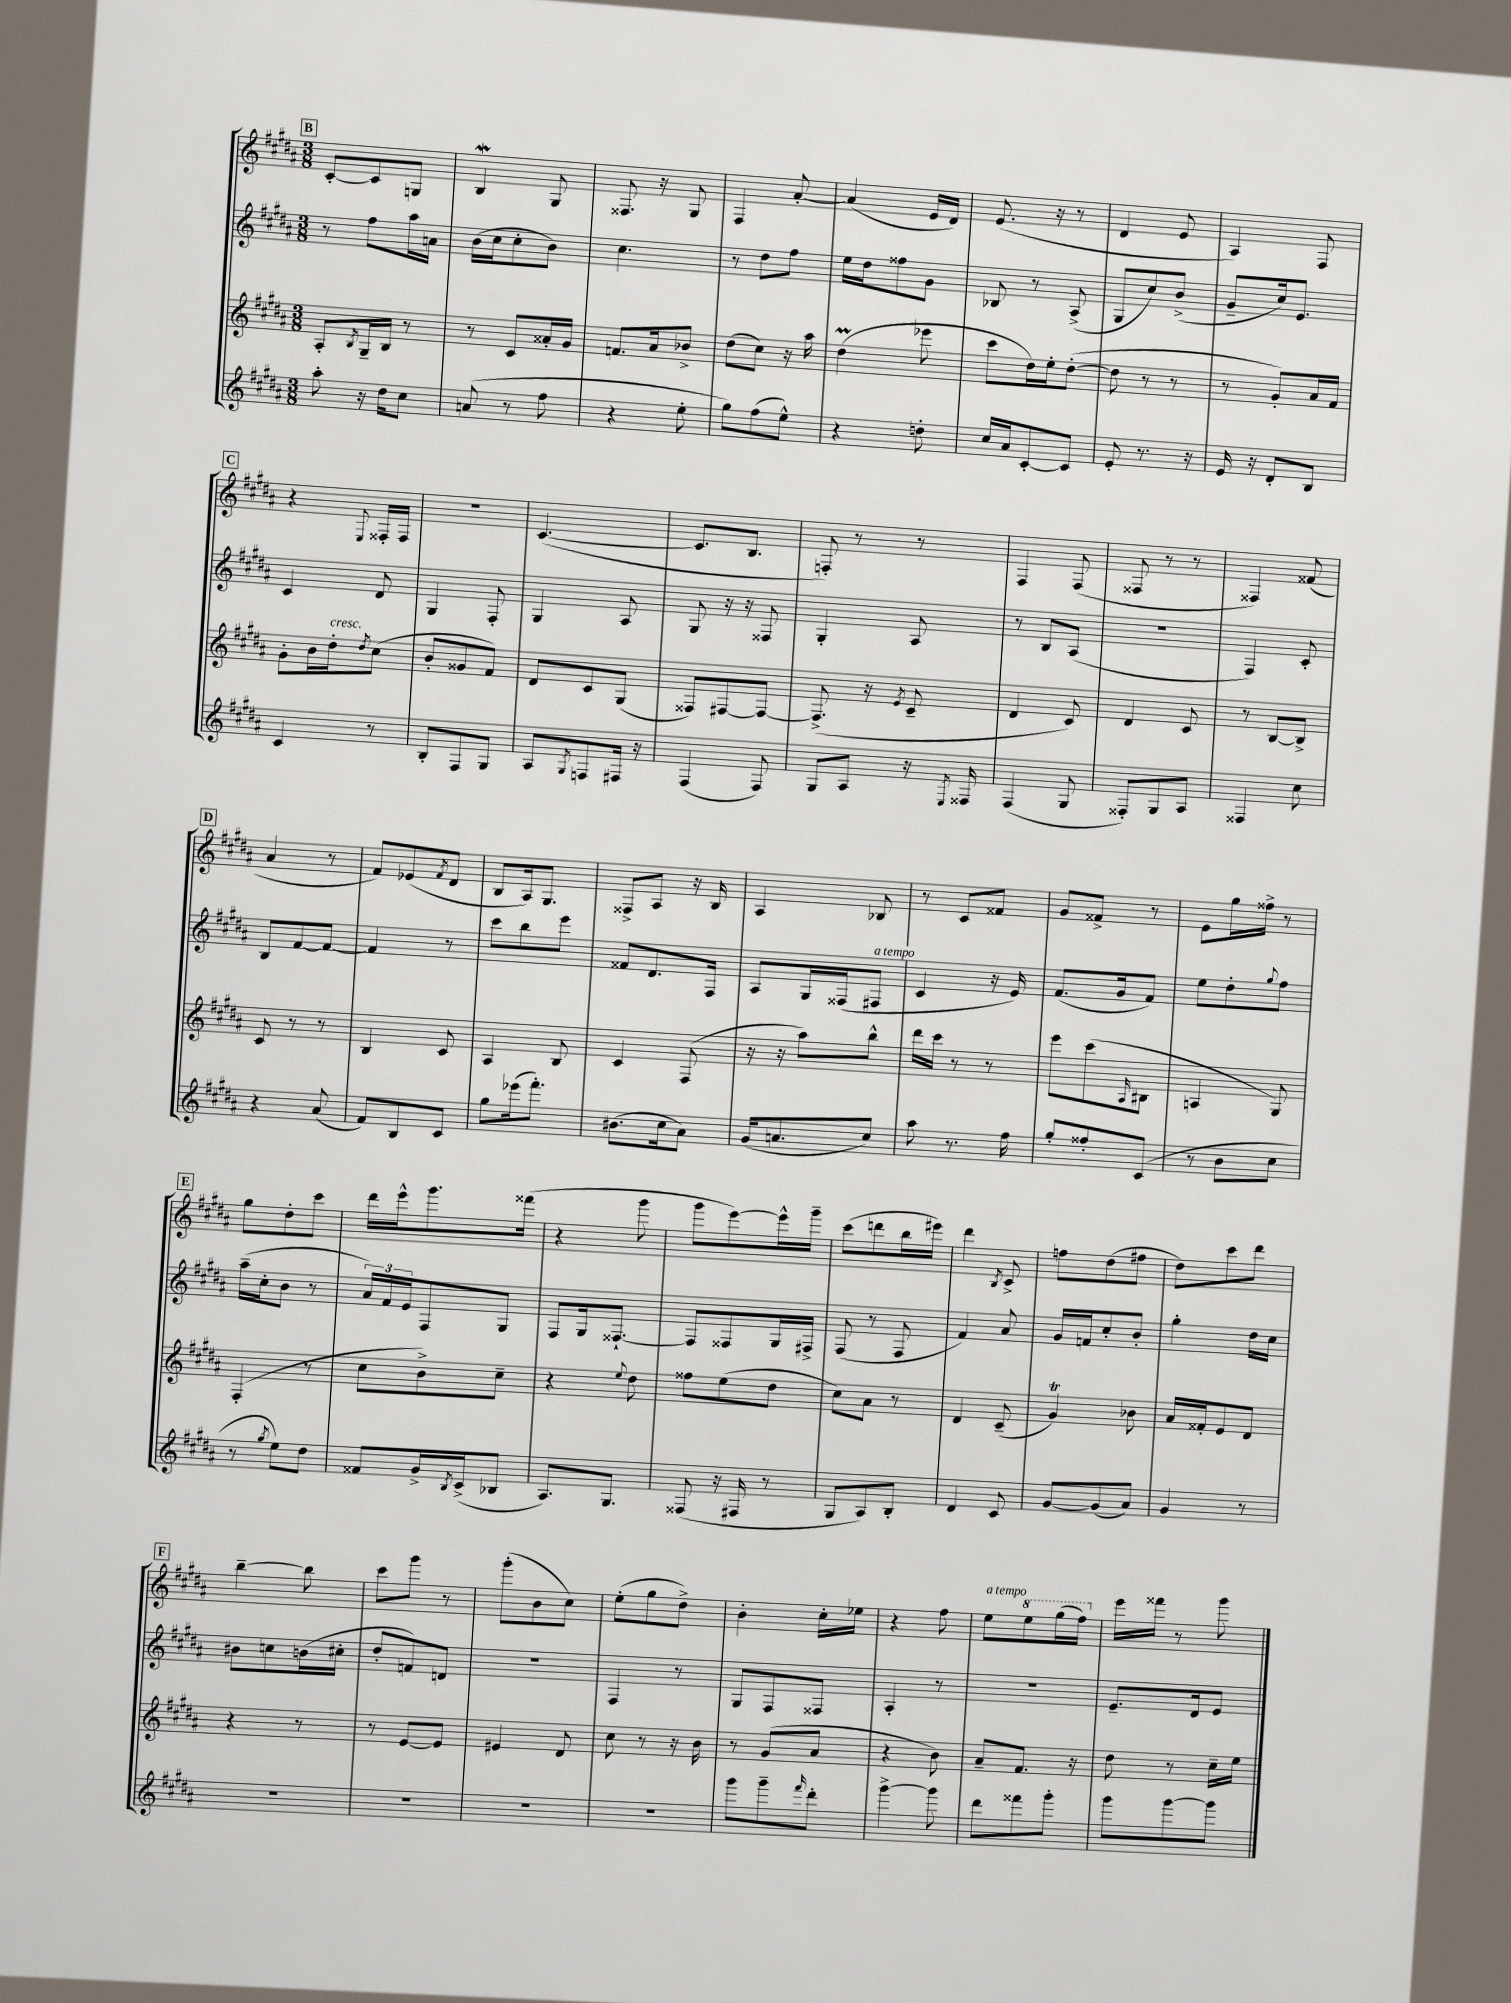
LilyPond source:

<<
\new StaffGroup <<
\new Staff = "s0" {
    \clef treble \key b \major \numericTimeSignature \time 3/8
    \mark \markup { \box "B" } cis'8~-. cis'8 g8 |
    b4\mordent gis8 |
    fisis8. r16 gis8 |
    fis4 ais'8~-. |
    ais'4( e'16 dis'16) |
    e'8.( r16 r8 |
    dis'4 e'8 |
    ais4) fis8 |
    \mark \markup { \box "C" } r4 \appoggiatura { e8 } fisis16-. fisis16 |
    R4. |
    cis'4.~( |
    cis'8. b8. |
    f8-.) r8 r8 |
    fis4 fis8( |
    fisis8 r8 r8 |
    fisis4) fisis'8( |
    \mark \markup { \box "D" } ais'4 r8 |
    fis'8) ees'8( \acciaccatura { fis'8 } dis'8 |
    b8 ais16) gis8. |
    fisis8-> ais8 r16 b16 |
    ais4 bes8 |
    r8 cis'8 fisis'8 |
    gis'8 fisis'8-> r8 |
    e'8 gis''16 fisis''16-> r8 |
    \mark \markup { \box "E" } gis''8 dis''8-. cis'''8 |
    dis'''16 e'''16-^ gis'''8. fisis'''16( |
    r4 gis'''8 |
    gis'''8 e'''8~) e'''16-^ gis'''16-- |
    cis'''8( d'''8 b''16 eis'''16) |
    dis'''4 \acciaccatura { b8 } cis'8-> |
    f''8 dis''8( fis''8 |
    dis''8) cis'''8 dis'''8 |
    \mark \markup { \box "F" } b''4~-- b''8 |
    cis'''8 gis'''8 r8 |
    gis'''8-.( b'8 cis''8) |
    e''8-.( gis''8 dis''8->) |
    b'4-. cis''16-. ees''16 |
    r4 fis''8 |
    e''8^\markup { \italic "a tempo" } \ottava #1 e'''8 gis'''16( fis'''16) \ottava #0 |
    e'''16 fisis'''16 r8 gis'''8 \bar "|." |
}
\new Staff = "s1" {
    \clef treble \key b \major \numericTimeSignature \time 3/8
    \mark \markup { \box "B" } r8 fis''8 ais''16 a'16 |
    b'16( cis''16 cis''8-. b'8) |
    cis''4. |
    r8 dis''8 fis''8 |
    e''16 dis''16 fisis''8 gis'8 |
    bes8 r8 ais8->( |
    gis8 cis''8) b'8->( |
    gis'8-- cis''16) e'8. |
    \mark \markup { \box "C" } cis'4 dis'8 |
    gis4 fis8-. |
    gis4 ais8 |
    gis8 r16 r16 fisis8 |
    gis4-. ais8 |
    r8 b8 ais8( |
    R4. |
    fis4) cis'8-. |
    \mark \markup { \box "D" } b8 fis'8~ fis'8~ |
    fis'4 r8 |
    cis'''8 b''8 e'''8 |
    fisis'8 dis'8. fis16 |
    ais8 gis16 fisis16( fis8^\markup { \italic "a tempo" } |
    cis'4 r16 e'16) |
    fis'8.( gis'16 fis'8) |
    e''8 dis''8-. \appoggiatura { gis''8 } fis''8 |
    \mark \markup { \box "E" } ais''16--( cis''16-. b'8 r8 |
    \tuplet 3/2 { ais'16) fis'16 e'16 } fis8 gis8 |
    fis8 gis16 fisis8.~-! |
    fisis8 fisis8 gis16 fis16-> |
    fis8( r8 fis8 |
    fis'4) ais'8 |
    gis'16 f'16 cis''8-. b'8-. |
    gis''4-. dis''16 cis''16 |
    \mark \markup { \box "F" } bis'8 c''8 b'16( cis''16-. |
    dis''8-. f'8) d'8 |
    R4. |
    fis4 r8 |
    gis8 fis8 fisis8 |
    ais4-. r8 |
    R4. |
    e'8.-- dis'16 e'8 \bar "|." |
}
\new Staff = "s2" {
    \clef treble \key b \major \numericTimeSignature \time 3/8
    \mark \markup { \box "B" } ais8-. \acciaccatura { b8 } gis16-- b16 r8 |
    r8 cis'8 aisis'16-. gis'16 |
    f'8. ais'16 bes'8-> |
    dis''8( cis''8) r16 ais''16 |
    dis''4\prall( ees'''8 |
    cis'''8 dis''16) e''16-. dis''8~-.( |
    dis''8 r8 r8 |
    r8 gis'8-.) ais'16 fis'16 |
    \mark \markup { \box "C" } gis'8-. b'16 dis''16-.^\markup { \italic "cresc." } \acciaccatura { dis''8 } cis''8( |
    b'8-. gisis'8 fis'8) |
    dis'8 cis'8 gis8( |
    fisis8) fis8~ fis8~ |
    fis8.->( r16 \acciaccatura { e'8 } cis'8-- |
    dis'4 cis'8) |
    dis'4 cis'8 |
    r8 b8~ b8-> |
    \mark \markup { \box "D" } cis'8 r8 r8 |
    b4 cis'8 |
    ais4 b8 |
    cis'4 fis8( |
    r16 r16 ais''8) b''8-^ |
    dis'''16 cis'''16 r8 r8 |
    e'''8 cis'''8( \grace { ais16 } bis8 |
    a4 gis8) |
    \mark \markup { \box "E" } fis4-.( r8 |
    cis''8 b'8->) cis''8-- |
    r4 \appoggiatura { e''8 } dis''8 |
    fisis''8 e''8( dis''8 |
    cis''8) ais'8 r8 |
    dis'4 cis'8--( |
    gis'4\trill) bes'8 |
    ais'16 fisis'16-. e'8 dis'8 |
    \mark \markup { \box "F" } r4 r8 |
    r8 e'8~ e'8 |
    eis'4 dis'8 |
    cis''8 r8 r16 b'16 |
    r8 gis'8( ais'8 |
    r4 b'8) |
    ais'8-- fis'8. r16 |
    dis''8 r8 cis''16-- e''16 \bar "|." |
}
\new Staff = "s3" {
    \clef treble \key b \major \numericTimeSignature \time 3/8
    \mark \markup { \box "B" } ais''8-. r16 dis''16 cis''8 |
    a'8( r8 fis''8 |
    r4 e''8-. |
    gis''8) fis''8( e''8-^) |
    r4 d''8-. |
    cis''16 ais'16 cis'8~-. cis'8 |
    e'8-. r8. r16 |
    e'16 r16 dis'8-. b8 |
    \mark \markup { \box "C" } cis'4 r8 |
    b8-. fis8 gis8 |
    ais8 \acciaccatura { gis8 } f8 fis16 r16 |
    fis4( fis8) |
    gis8 ais8 r16 \acciaccatura { e8 } fisis16 |
    fis4( gis8 |
    fisis8-.) gis8 ais8 |
    fisis4 cis''8 |
    \mark \markup { \box "D" } r4 ais'8( |
    fis'8) b8 cis'8 |
    gis''8 ees'''16( fis'''8.-.) |
    bis'8.( cis''16 ais'8) |
    gis'16( a'8. cis''8) |
    ais''8 r8. fis''16 |
    gis''8-. fisis''8-. cis'8( |
    r8 b'8 cis''8 |
    \mark \markup { \box "E" } r8 \acciaccatura { gis''8 } e''8) dis''8 |
    fisis'8 gis'16-> \acciaccatura { b8 } cis'16->( bes8 |
    ais8.) gis8. |
    fisis8( r16 fis16 r8 |
    gis8 ais8) b8-. |
    dis'4 cis'8 |
    gis'8~ gis'8( ais'8) |
    gis'4 r8 |
    \mark \markup { \box "F" } R4. |
    R4. |
    R4. |
    R4. |
    gis'''8 gis'''8-- \grace { fis'''16 } dis'''8-. |
    gis'''4~-> gis'''8 |
    dis'''8 fisis'''8 gis'''8-. |
    gis'''8 gis'''8~ gis'''8 \bar "|." |
}
>>
>>
